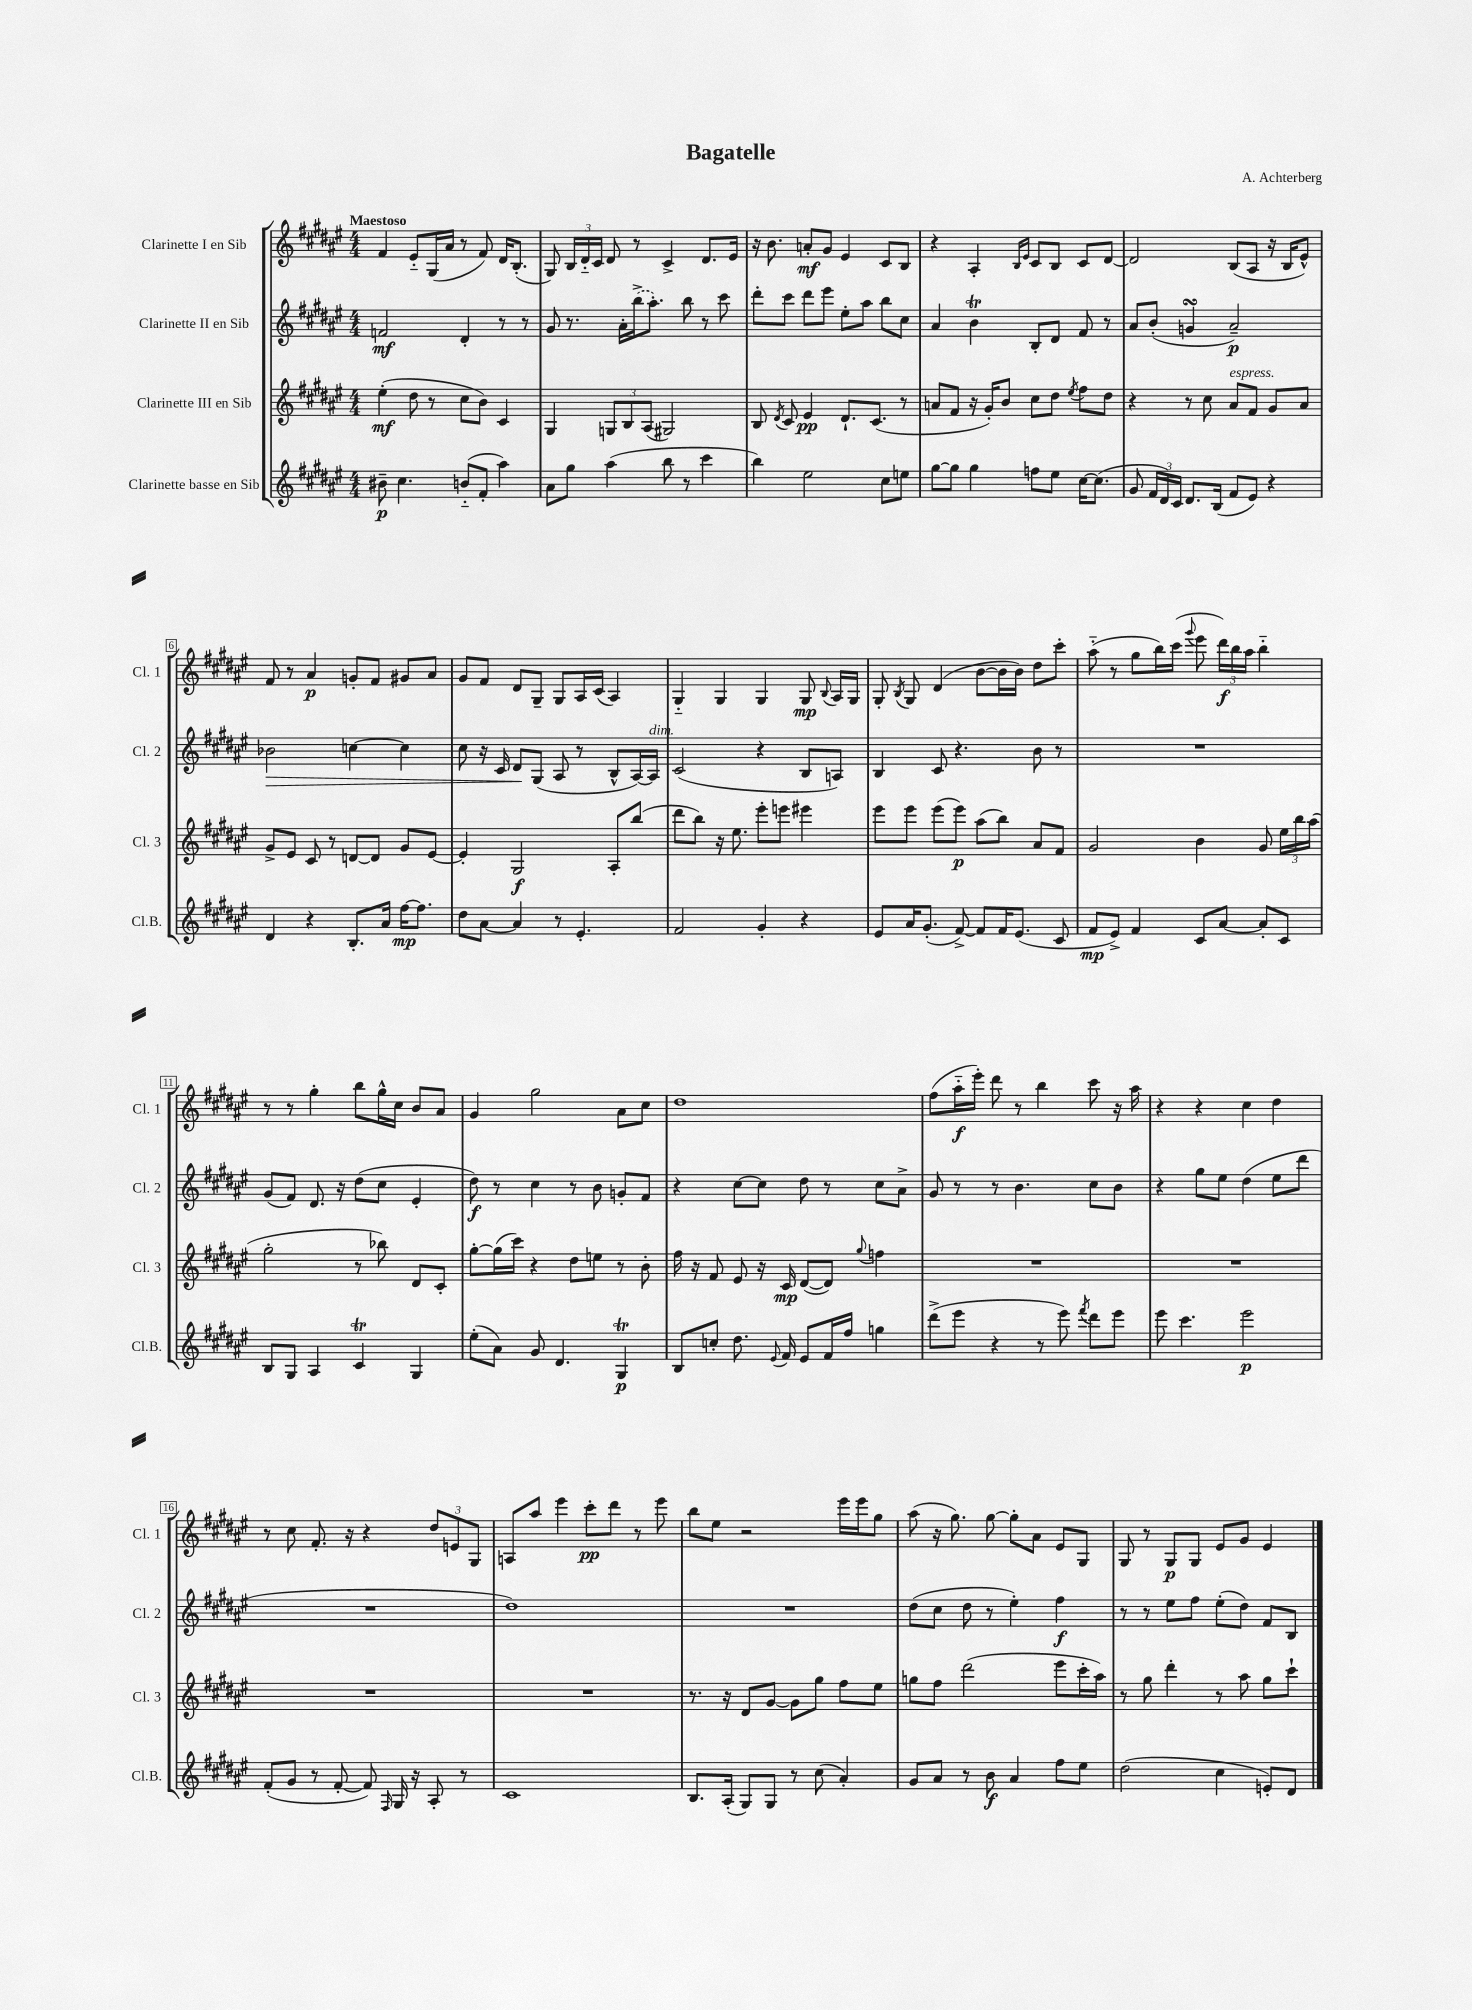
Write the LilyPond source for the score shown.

\header { title = "Bagatelle" composer = "A. Achterberg" }
<<
\new StaffGroup <<
\new Staff = "s0" \with { instrumentName = "Clarinette I en Sib" shortInstrumentName = "Cl. 1" } {
    \clef treble \key fis \major \numericTimeSignature \time 4/4 \tempo "Maestoso"
    \autoBeamOff fis'4 eis'8[-_ gis16( ais'16] r8 fis'8) dis'16[ b8.]-.( |
    gis8) \tuplet 3/2 { b16[ dis'16-_ cis'16] } dis'8 r8 cis'4-> dis'8.[ eis'16] |
    r16 b'8. a'8[-.\mf gis'8] eis'4 cis'8[ b8] |
    r4 ais4-. \grace { b16[ eis'16] } cis'8[ b8] cis'8[ dis'8]~ |
    dis'2 b8[( ais8] r16 b16[ eis'8]-^) |
    fis'8 r8 ais'4\p g'8[-. fis'8] gis'8[ ais'8] |
    gis'8[ fis'8] dis'8[ gis8]-- gis8[ ais16 cis'16]( ais4) |
    gis4-_ gis4 gis4 gis8\mp \appoggiatura { b8 } ais16[ gis16] |
    gis8-. \acciaccatura { b8 } gis8 dis'4( b'8[~ b'16 b'16]) dis''8[ cis'''8]-. |
    ais''8-_( r8 gis''8[ b''16) cis'''16]( \appoggiatura { gis'''8 } eis'''8 \tuplet 3/2 { dis'''16[\f) b''16 ais''16] } b''4-_ |
    r8 r8 gis''4-. b''8[ gis''16-^ cis''16] b'8[ ais'8] |
    gis'4 gis''2 ais'8[ cis''8] |
    dis''1 |
    fis''8[( ais''16-_\f eis'''16]-.) dis'''8 r8 b''4 cis'''8 r16 ais''16 |
    r4 r4 cis''4 dis''4 |
    r8 cis''8 fis'8.-. r16 r4 \tuplet 3/2 { dis''8[ e'8 gis8] } |
    a8[ ais''8] eis'''4 cis'''8[-.\pp dis'''8] r8 eis'''8 |
    b''8[ eis''8] r2 eis'''16[ eis'''16 gis''8] |
    ais''8( r16 gis''8.) gis''8~ gis''8[-. ais'8] eis'8[ gis8] |
    gis8 r8 gis8[\p gis8] eis'8[ gis'8] eis'4 \bar "|." |
}
\new Staff = "s1" \with { instrumentName = "Clarinette II en Sib" shortInstrumentName = "Cl. 2" } {
    \clef treble \key fis \major \numericTimeSignature \time 4/4
    \autoBeamOff f'2\mf dis'4-. r8 r8 |
    gis'8 r8. ais'16[-. \once \slurDashed b''16->( ais''8.]-.) b''8 r8 cis'''8 |
    dis'''8[-. cis'''8] dis'''8[ eis'''8] eis''8[-. ais''8] b''8[ cis''8] |
    ais'4 b'4\trill b8[-. dis'8] fis'8 r8 |
    ais'8[ b'8]-.( g'4\turn ais'2--\p) |
    bes'2\> c''4~ c''4 |
    cis''8 r16 cis'16 dis'8[\! gis8]( ais8 r8 b8[-^ ais16~) ais16]^\markup { \italic "dim." } |
    cis'2( r4 b8[ a8]) |
    b4 cis'8 r4. b'8 r8 |
    R1 |
    gis'8[( fis'8]) dis'8. r16 dis''8[( cis''8] eis'4-. |
    dis''8\f) r8 cis''4 r8 b'8 g'8[-. fis'8] |
    r4 cis''8[~ cis''8] dis''8 r8 cis''8[ ais'8]-> |
    gis'8 r8 r8 b'4. cis''8[ b'8] |
    r4 gis''8[ eis''8] dis''4( eis''8[ dis'''8] |
    R1 |
    dis''1) |
    R1 |
    dis''8[( cis''8] dis''8 r8 eis''4-.) fis''4\f |
    r8 r8 eis''8[ fis''8] eis''8[-.( dis''8]) fis'8[ b8] \bar "|." |
}
\new Staff = "s2" \with { instrumentName = "Clarinette III en Sib" shortInstrumentName = "Cl. 3" } {
    \clef treble \key fis \major \numericTimeSignature \time 4/4
    \autoBeamOff eis''4-.\mf( dis''8 r8 cis''8[ b'8]) cis'4 |
    gis4 \tuplet 3/2 { g8[ b8 ais8]( } gis2) |
    b8 \acciaccatura { dis'8 } cis'8 eis'4\pp dis'8.[-! cis'8.]( r8 |
    a'8[ fis'8] r16 gis'16[-.) b'8] cis''8[ dis''8] \acciaccatura { eis''8 } fis''8[ dis''8] |
    r4 r8 cis''8 ais'8[^\markup { \italic "espress." } fis'8] gis'8[ ais'8] |
    gis'8[-> eis'8] cis'8 r8 d'8[~ d'8] gis'8[ eis'8]~ |
    eis'4-. gis2\f ais8[-. b''8]( |
    dis'''8[ b''8]) r16 eis''8. eis'''8[-. e'''8] eis'''4 |
    eis'''8[ eis'''8] eis'''8[( eis'''8]\p) ais''8[( b''8]) ais'8[ fis'8] |
    gis'2 b'4 gis'8 \tuplet 3/2 { eis''16[ b''16 ais''16]( } |
    gis''2-. r8 bes''8) dis'8[ cis'8]-. |
    gis''8[~-. gis''16( cis'''16]) r4 dis''8[ e''8] r8 b'8-. |
    fis''16 r16 fis'8 eis'8 r16 cis'16\mp dis'8[~( dis'8]) \appoggiatura { gis''8 } f''4 |
    R1 |
    R1 |
    R1 |
    R1 |
    r8. r16 dis'8[ gis'8]~ gis'8[ gis''8] fis''8[ eis''8] |
    g''8[ fis''8] dis'''2( eis'''8[ cis'''16-. ais''16]) |
    r8 gis''8 dis'''4-. r8 ais''8 gis''8[ cis'''8]-! \bar "|." |
}
\new Staff = "s3" \with { instrumentName = "Clarinette basse en Sib" shortInstrumentName = "Cl.B." } {
    \clef treble \key fis \major \numericTimeSignature \time 4/4
    \autoBeamOff bis'8--\p cis''4. b'8[-_( fis'8]-. ais''4) |
    ais'8[ gis''8] ais''4( b''8 r8 cis'''4 |
    b''4) eis''2 cis''8[ e''8] |
    gis''8[~ gis''8] gis''4 f''8[ eis''8] cis''16[~ cis''8.]( |
    gis'8 \tuplet 3/2 { fis'16[ dis'16) cis'16] } dis'8.[ b16]( fis'8[ eis'8]) r4 |
    dis'4 r4 b8.[-. ais'16] fis''16[~\mp fis''8.] |
    dis''8[ ais'8]~ ais'4 r8 eis'4.-. |
    fis'2 gis'4-. r4 |
    eis'8[ ais'16 gis'8.]-.( fis'8~->) fis'8[ fis'16 eis'8.]( cis'8 |
    fis'8[\mp eis'8]->) fis'4 cis'8[ ais'8]~ ais'8[-. cis'8] |
    b8[ gis8] ais4 cis'4\trill gis4 |
    eis''8[-.( ais'8]) gis'8 dis'4. gis4\trill\p |
    b8[ c''8]-. dis''8. \appoggiatura { eis'8 } fis'16 eis'8[ fis'16 fis''16] g''4 |
    dis'''8[->( eis'''8] r4 r8 eis'''8) \acciaccatura { fis'''8 } dis'''8[ eis'''8] |
    eis'''8 cis'''4. eis'''2\p |
    fis'8[-.( gis'8] r8 fis'8~-. fis'8) \grace { fis16 } gis16 r16 ais8-. r8 |
    cis'1 |
    b8.[ ais16]-.( gis8[) gis8] r8 cis''8( ais'4-.) |
    gis'8[ ais'8] r8 b'8\f ais'4 fis''8[ eis''8] |
    dis''2( cis''4 e'8[-.) dis'8] \bar "|." |
}
>>
>>
\layout { \context { \Score \override BarNumber.stencil = #(make-stencil-boxer 0.1 0.3 ly:text-interface::print) } }
